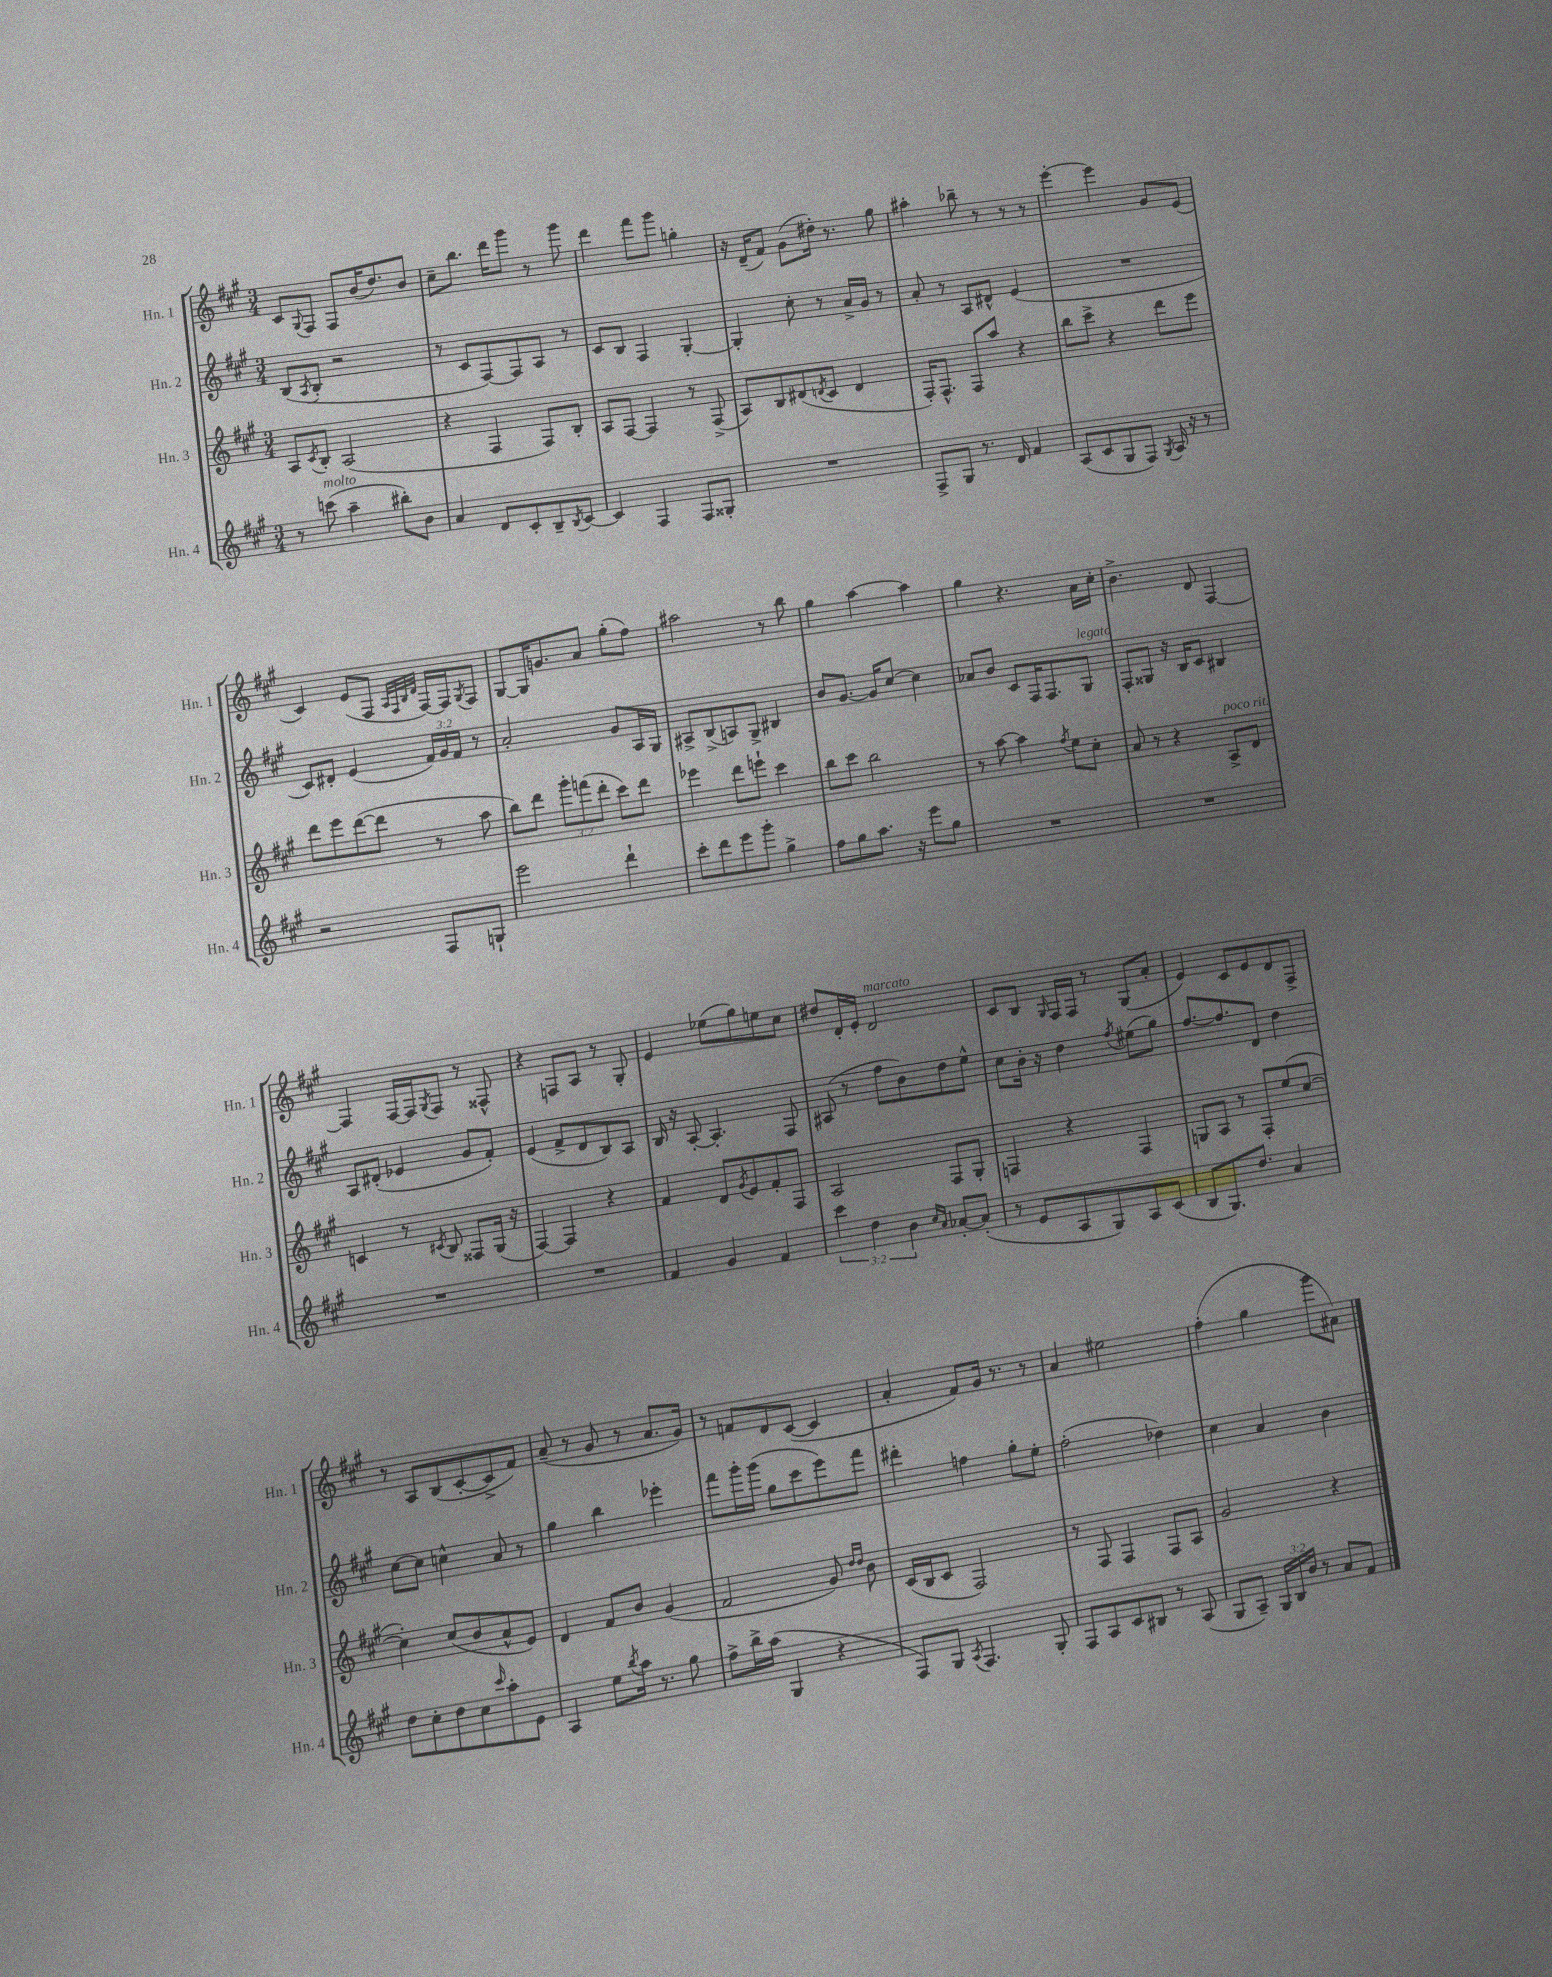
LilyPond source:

<<
\new StaffGroup <<
\new Staff = "s0" \with { instrumentName = "Hn. 1" shortInstrumentName = "Hn. 1" } {
    \clef treble \key a \major \numericTimeSignature \time 3/4
    cis'8 \appoggiatura { gis8 } fis8 fis8 b'16( d''8.) b'8 |
    cis''8-- b''8. d'''16 gis'''8 r8 gis'''8 |
    d'''4 fis'''8 gis'''8 g''4-. |
    r16 d'16--( fis'8) gis'8( dis''16-.) r8. gis''8 |
    ais''4-. bes''8-- r8 r8 r8 |
    e'''4~-. e'''4 gis'8 e'8( |
    cis'4) e'8( fis8 \grace { a32 fis32 b32 d'32 } fis16~) fis16 \acciaccatura { gis8 } fis8 |
    gis8~ gis16 g'8. a'8 gis''8-.( fis''8) |
    ais''2 r8 b''8 |
    gis''4 a''4~ a''4 |
    gis''4 r4. a'16 cis''16-. |
    b'4.-> d'8 fis4~ |
    fis4 fis16~ fis16 \acciaccatura { gis8 } fis8 r8 fisis8-^ |
    r4 f8 a8 r8 gis8-. |
    e'4 ees''8( gis''8) e''8 cis''8 |
    dis''8 d'16-. e'16-. d'2^\markup { \italic "marcato" } |
    cis'8 b8 \grace { gis16 } fis16 fis16 r8 gis8( a'8-. |
    e'4) cis'8 e'8 d'8 fis8-> |
    r8 a8 b8( cis'8~-. cis'8-> fis'8) |
    a'8--( r8 gis'8 r8 a'8. gis'16) |
    r8 f'8 d'8 cis'8~( cis'4 |
    a'4-. fis'8) gis'16 r8. r8 |
    a'4 eis''2 |
    fis''4-.( gis''4 gis'''8 ais'8) \bar "|." |
}
\new Staff = "s1" \with { instrumentName = "Hn. 2" shortInstrumentName = "Hn. 2" } {
    \clef treble \key a \major \numericTimeSignature \time 3/4 \override Staff.TupletNumber.text = #tuplet-number::calc-fraction-text
    b8( \acciaccatura { a8 } b8-. r2 |
    r8 cis'8 fis8~) fis8 a8 r8 |
    cis'8 b8 fis4 gis4~-. |
    gis4-. cis''8-. r8 a'16-> gis'16 r8 |
    a'8-. r8 a8 dis'8-^ e'4( |
    R2. |
    cis'8) dis'8-. e'4( \tuplet 3/2 { fis'16) gis'16 fis'16 } r8 |
    a'2-. gis'8 a16 gis16 |
    ais8-> b8->( a8) gis8-> bis4 |
    b'8 gis'8.~ gis'16 cis''8~ cis''4 |
    aes'8 b'8 cis'8 fis16 fis8. gis8^\markup { \italic "legato" } |
    fis8-. gisis8 r16 b16 cis'8 bis4 |
    a8 dis'8-.( ees'4 gis'8 fis'8-.) |
    e'4( fis'8-> d'8 b8) a8 |
    b16 r16 a8~-. a4.-. fis8 |
    ais8( r8 fis''8 b'8) d''8 e''8-^ |
    cis''8 b'16-. r16 d''4 \acciaccatura { fis''8 } eis''8( gis''8) |
    fis''8.~ fis''8. d'8 d''4 |
    cis''8~ cis''8 c''4-^ a'8 r8 |
    gis''4 b''4 ees'''4-. |
    fis'''8 gis'''16-. gis'''16( gis''8 cis'''8 e'''8) fis'''8 |
    dis'''4-. f''4 gis''8-. e''8-. |
    fis''2-.( des''4) |
    cis''4 a'4 b'4 \bar "|." |
}
\new Staff = "s2" \with { instrumentName = "Hn. 3" shortInstrumentName = "Hn. 3" } {
    \clef treble \key a \major \numericTimeSignature \time 3/4 \override Staff.TupletNumber.text = #tuplet-number::calc-fraction-text
    a8 \acciaccatura { cis'8 } b8-. a2( |
    r4 fis4 fis8) b8-. |
    a8 fis8~ fis4 r8 fis8->( |
    a8) b8 dis'8( \acciaccatura { d'8 } cis'8 d'4 |
    fis16-.) fis8.-^ fis8 a''8 r4 |
    b''8 cis'''8-> r4 d'''8 e'''8 |
    d'''8 e'''8 d'''8~( d'''8 r8 a''8 |
    b''8) d'''8 \tuplet 3/2 { gis'''8-. f'''8( d'''8-. } cis'''8) d'''8 |
    ees'''4 d'''8 e'''8-! cis'''4 |
    b''8 cis'''8 b''2 |
    r8 a''8~ a''4 \acciaccatura { fis''8 } e''8 cis''8-. |
    a'8 r8 r4 a8->^\markup { \italic "poco rit." } d'8 |
    c'4 r8 \acciaccatura { cis'8 } b8 fisis8 gis16( r16 |
    fis4~) fis4 r4 |
    fis'4 d'8 \acciaccatura { gis'8 } e'8 fis'8-. fis8 |
    a2 fis8 gis8-. |
    f4 r4 f4 |
    g8 a8 r8 fis8-. e''8( cis''8~ |
    cis''4-.) cis''8( b'8 a'8-^ e'8) |
    d'4 fis'8 b'8 gis'4( |
    fis'2 gis'8) \grace { d''16 d''16 } b'8 |
    cis'16( b16 cis'8 fis2) |
    r8 fis8 fis4 fis8 a8 |
    gis'2 r4 \bar "|." |
}
\new Staff = "s3" \with { instrumentName = "Hn. 4" shortInstrumentName = "Hn. 4" } {
    \clef treble \key a \major \numericTimeSignature \time 3/4 \override Staff.TupletNumber.text = #tuplet-number::calc-fraction-text
    r8 c'''8^\markup { \italic "molto" }( a''4-- bis''8-.) b'8 |
    a'4 d'8 cis'8-. b8-- \acciaccatura { b8 } cis'8~ |
    cis'4 fis4 fis8 gisis8-. |
    R2. |
    fis8-> gis8 r8. d'16 fis'4 |
    a8( cis'8 gis8 fis8) \acciaccatura { gis8 } a16 r16 r8 |
    r2 fis8 g8-! |
    e'''2 d'''4-! |
    cis'''8-. d'''8 e'''8 gis'''8-. gis''4-> |
    fis''8 gis''8 a''8. r16 e'''8 gis''8 |
    R2. |
    R2. |
    R2. |
    R2. |
    fis'4 gis'4 fis'4 |
    \tuplet 3/2 { cis'''4 d''4 b'4 } \grace { cis''16 a'16 } aes'8~-. aes'8-.( |
    r8 e'8 a8 gis8) a8 cis'8( |
    b8 gis8.) d''8. a'4 |
    d''8 cis''8-. d''8 cis''8 \grace { cis'''16 } a''8-. e'8 |
    a4 e''8 \acciaccatura { b''8 } a''16 r8. gis''8 |
    fis''8-> b''16-> a''16( gis4 r4 |
    fis8) gis8 \acciaccatura { a8 } fis4. gis8-. |
    fis8 a8 cis'8 bis8 r8 a8( |
    gis8 a8--) \tuplet 3/2 { gis16 b16 b'16 } r8 a'8 fis'8 \bar "|." |
}
>>
>>
\layout { \context { \Score \remove "Bar_number_engraver" } }
